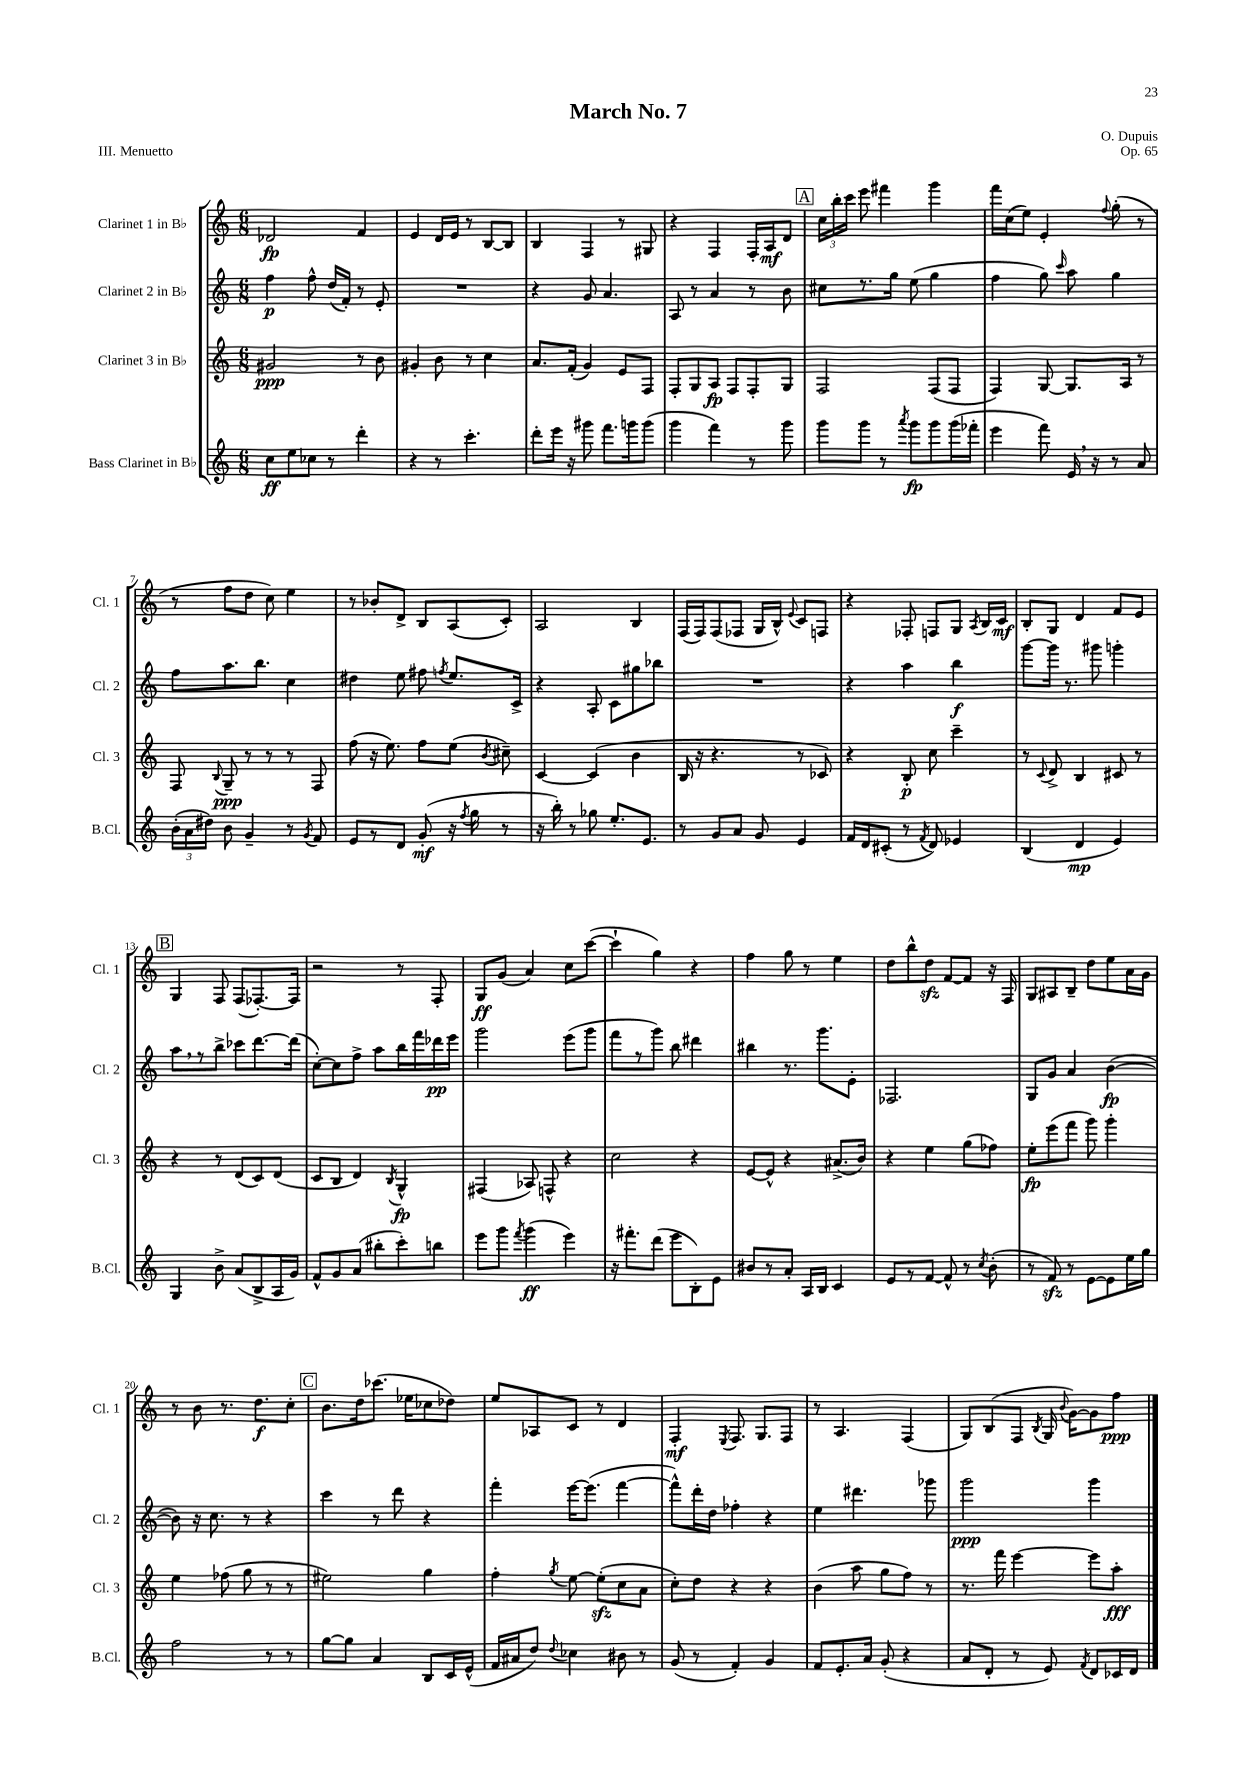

**kern	**kern	**kern	**kern
*staff4	*staff3	*staff2	*staff1
*clefG2	*clefG2	*clefG2	*clefG2
*k[]	*k[]	*k[]	*k[]
*M6/8	*M6/8	*M6/8	*M6/8
8cc	2g#	4ff	2d-
8ee	.	.	.
8cc-	.	8ff^^	.
8r	.	(16dd	.
.	.	16f')	.
4ddd'	8r	8r	4f
.	8b	8e'	.
=	=	=	=
4r	4g#'	2.r	4e
8r	8b	.	16d
.	.	.	16e
4.ccc'	8r	.	8r
.	4cc	.	[8B
.	.	.	8B]
=	=	=	=
8ddd'	8.a	4r	4B
16eee	.	.	.
16r	(16f'	.	.
8ggg#	4g)	8g	4F
8.fff	.	4.a	.
.	8e	.	8r
16ggg	.	.	.
(8ggg	8F	.	8G#
=	=	=	=
4ggg	8F'	8A	4r
.	8G	8r	.
4fff)	8A	4a	4F
.	8F	.	.
8r	8F'	8r	16F'
.	.	.	16A
8ggg	8G	8b	8d
=	=	=	=
8ggg	2F	8cc#	24cc
.	.	.	24bb'
.	.	.	24ccc
8ggg	.	8.r	8eee
8r	.	.	4fff#
.	.	16gg	.
8qaaa	.	.	.
8ggg	.	(8ee	.
8ggg	(8F	4gg	4ggg
(16ggg	8F	.	.
16fff-'	.	.	.
=	=	=	=
4eee	4F)	4ff	16fff
.	.	.	(16cc
.	.	.	8ee)
8fff)	[8G	8gg)	4e'
.	.	16qqccc	.
16e	8.G]	8aa	.
16r	.	.	.
.	.	.	8qqff
8r	.	4gg	(8gg'
.	16A	.	.
8a	8r	.	8r
=	=	=	=
(24b'	8F	8ff	8r
24a	.	.	.
24dd#)	.	.	.
.	8qqB	.	.
8b	8G~	8.aa	8ff
4g~	8r	.	8dd
.	.	8.bb	.
.	8r	.	8cc)
8r	8r	4cc	4ee
8qg	.	.	.
8f	8F	.	.
=	=	=	=
8e	(8ff	4dd#	8r
8r	16r	.	8b-'
.	8.ee)	.	.
8d	.	8ee	8d^
(8g'	8ff	8ff#	8B
.	.	8qff	.
16r	(8ee	8.ee	(8A
8qff	.	.	.
16gg	.	.	.
.	8qb	.	.
8r	8cc#~)	.	8c')
.	.	16c^	.
=	=	=	=
16r	[4c	4r	2A
16bb')	.	.	.
8r	.	.	.
8gg-	(4c]	8A'	.
8.ee'	.	8c	.
.	4b	8gg#	4B
8.e	.	.	.
.	.	8bb-	.
=	=	=	=
8r	16B	2.r	(16F
.	16r	.	16F)
8g	4.r	.	(8F
8a	.	.	8F-
8g	.	.	16G
.	.	.	16B^^)
.	.	.	8qqe
4e	8r	.	8c
.	8c-)	.	8F
=	=	=	=
16f	4r	4r	4r
16d	.	.	.
(8c#'	.	.	.
8r	8B'	4aa	8F-'
8qf	.	.	.
8d)	8cc	.	8F
4e-	4ccc~	4bb	8G
.	.	.	8qA
.	.	.	16B
.	.	.	16c
=	=	=	=
(4B	8r	[8ggg	8B'
.	8qqc	.	.
.	8d^	16ggg]	8G
.	.	8.r	.
4d	4B	.	4d
.	.	8ggg#	.
4e)	8c#	4ggg'	8f
.	8r	.	8e
=	=	=	=
4G	4r	8aa	4G
.	.	8r	.
8b^	8r	8bb^	8F
(8a	(8d	8ccc-	(8F
8B^	8c)	[8.ddd	[8.F-')
16A	(8d	.	.
16g)	.	(16ddd]	16F-]
=	=	=	=
8f^^	8c	[8cc')	2r
8g	8B	8cc]	.
(8a	4d)	8ff^	.
8bb#'	.	8aa	.
.	8qB	.	.
8ccc')	4G^^	16bb	8r
.	.	16fff	.
8bb	.	16ddd-	8F'
.	.	16eee	.
=	=	=	=
8eee	(4F#	2ggg	8G
8ggg	.	.	(8g
8qfff	.	.	.
(4ggg	8A-)	.	4a)
.	8F^^	.	.
4eee)	4r	(8eee	8cc
.	.	8ggg	([8ccc
=	=	=	=
16r	2cc	8fff	4ccc`]
8.fff#'	.	.	.
.	.	8r	.
(8ddd	.	8ggg)	4gg)
8eee	.	8bb	.
8B')	4r	4ddd#	4r
8e	.	.	.
=	=	=	=
8b#	[8e	4bb#	4ff
8r	8e^^]	.	.
8a'	4r	8.r	8gg
16A	.	.	8r
16B	.	8.ggg	.
4c	(8.a#^	.	4ee
.	.	8e'	.
.	16b)	.	.
=	=	=	=
8e	4r	2.F-	8dd
8r	.	.	8bb^^
[8f	4ee	.	8dd
8f^^]	.	.	[8f
8r	(8gg	.	8f]
8qcc	.	.	.
(8b'	8ff-)	.	16r
.	.	.	16F
=	=	=	=
8r	8ee'	8G	8G
8f)	(8eee	8g	8A#
8r	8fff	4a	8B~
[8e	8ggg)	.	8dd
8e]	4ggg'	([4b	8ee
16ee	.	.	16a
16gg	.	.	16g
=	=	=	=
2ff	4ee	8b])	8r
.	.	16r	8b
.	.	8.cc	.
.	(8ff-	.	8.r
.	8gg	8r	.
.	.	.	8.dd
8r	8r	4r	.
8r	8r	.	8cc'
=	=	=	=
[8gg	2ee#)	4ccc	8.b
8gg]	.	.	.
.	.	.	16dd
4a	.	8r	(8.ccc-
.	.	8ddd	.
.	.	.	16ee-
8B	4gg	4r	8cc-
16c	.	.	8dd-)
(16e^^	.	.	.
=	=	=	=
16f	4ff'	4fff'	8ee
16a#	.	.	.
8dd)	.	.	8A-
8qqdd	8qgg	.	.
4cc-	[8ee	[16eee	8c
.	.	(8.eee]	.
.	(8ee']	.	8r
8b#	8cc	[4fff	4d
8r	8a	.	.
=	=	=	=
(8g	8cc')	8fff^^])	4F'
8r	8dd	16ddd'	.
.	.	16dd	.
.	.	.	8qE
4f')	4r	4ff-'	8.F
.	.	.	8.G
4g	4r	4r	.
.	.	.	8F
=	=	=	=
8f	(4b	4ee	8r
8.e'	.	.	4.A
.	8aa	4.ddd#	.
16a	.	.	.
(8g'	8gg	.	.
4r	8ff)	.	(4F
.	8r	8ggg-	.
=	=	=	=
8a	8.r	2ggg	8G)
8d'	.	.	(8B
.	16fff	.	.
8r	[4eee	.	8F
.	.	.	8qB
8e)	.	.	16G
.	.	.	8qqb
.	.	.	[16g)
8qf	.	.	.
8d	8eee]	4ggg	8g]
16c-	8aa'	.	8ff
16d	.	.	.
==	==	==	==
*-	*-	*-	*-
